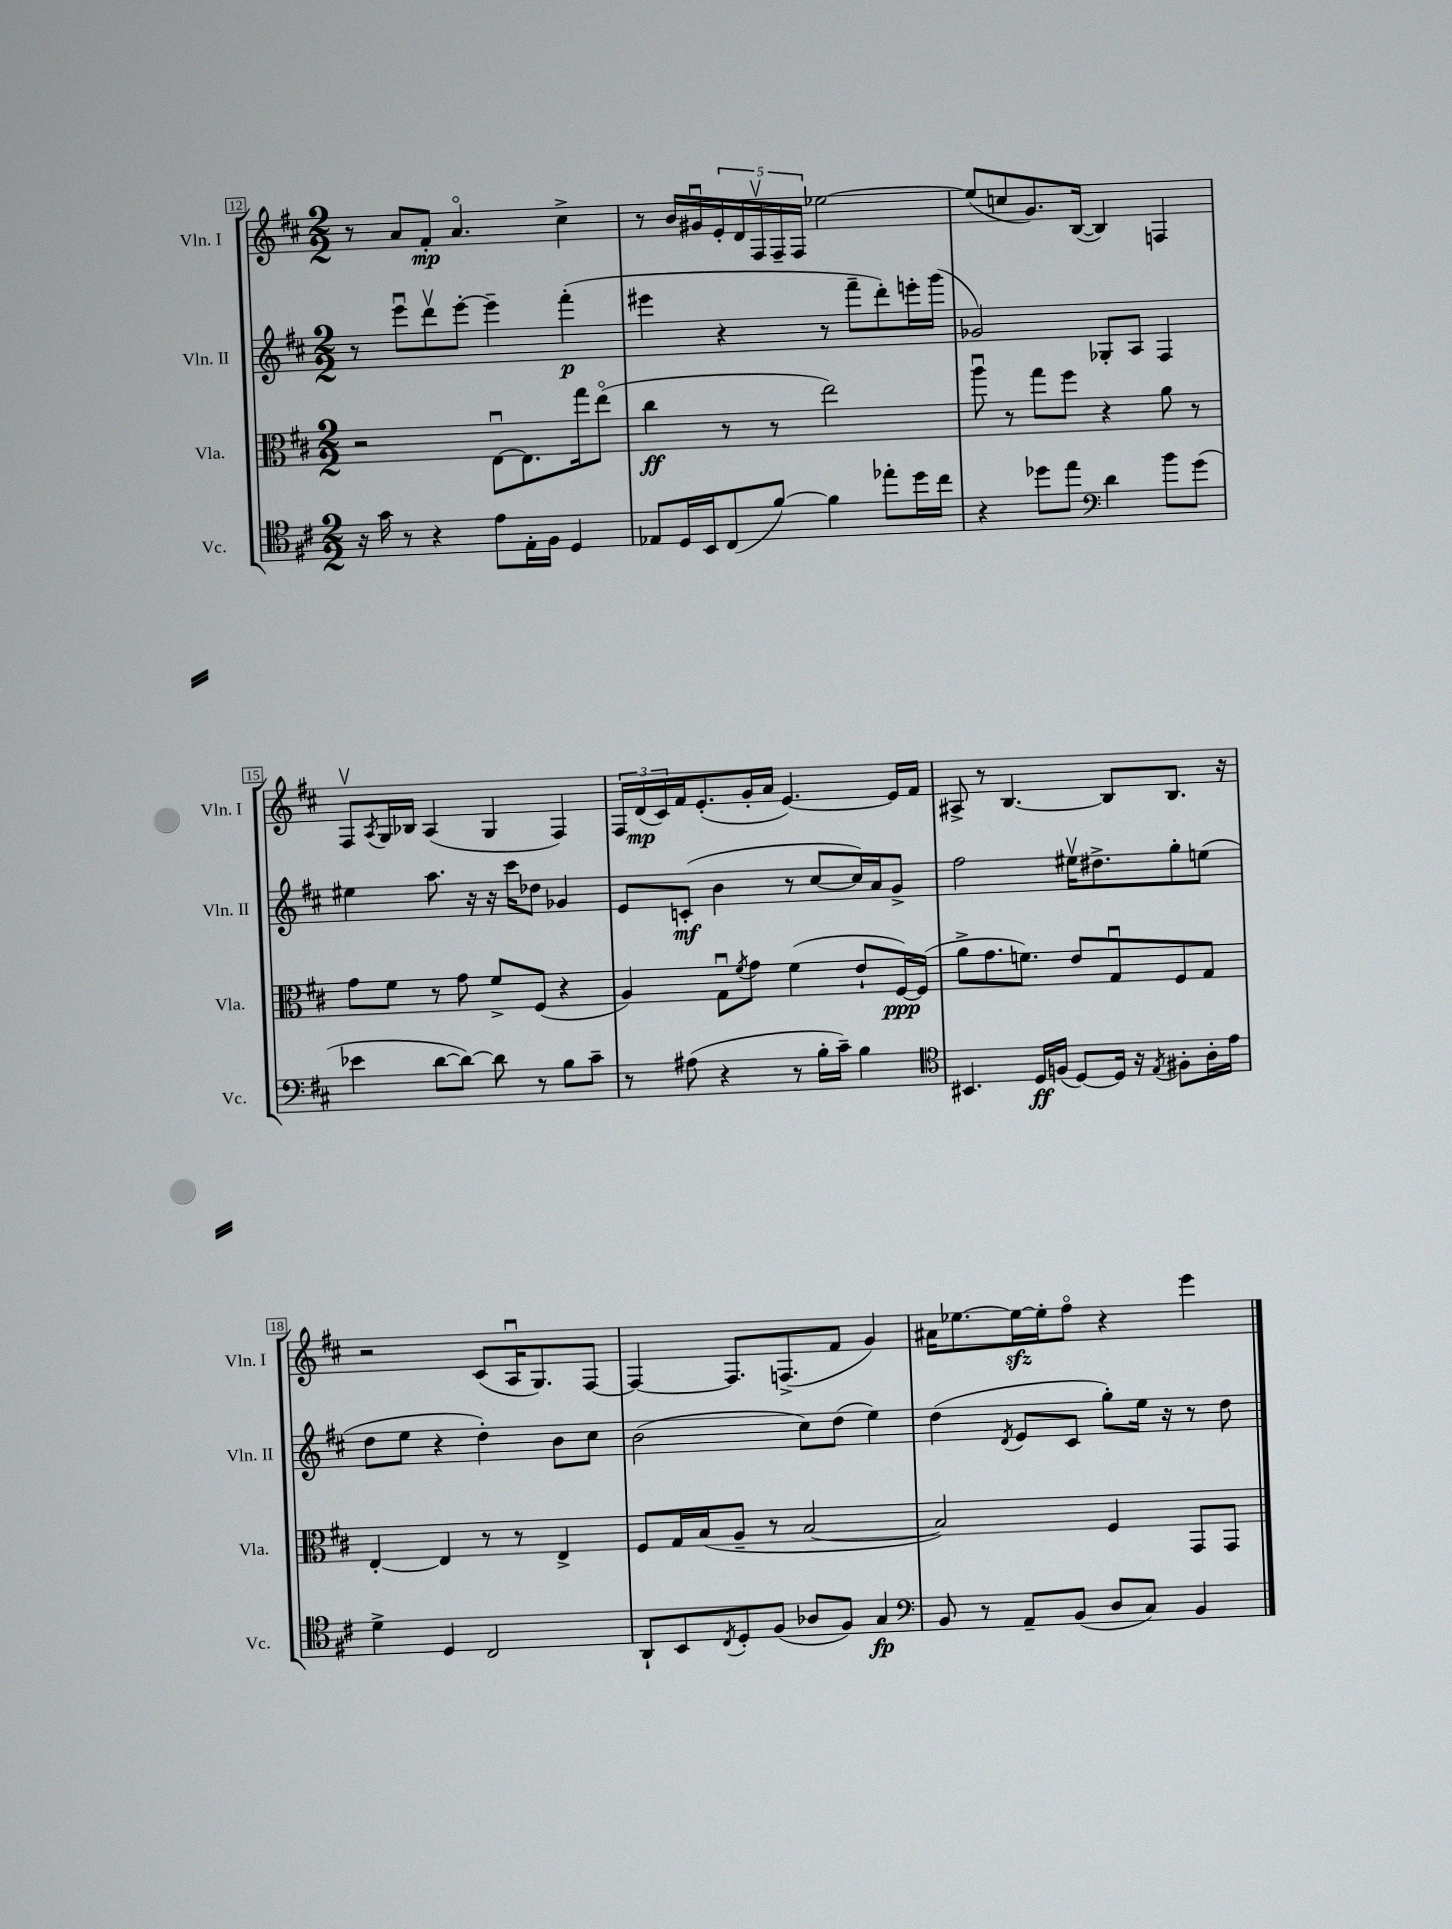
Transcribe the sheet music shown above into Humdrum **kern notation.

**kern	**dynam	**kern	**dynam	**kern	**dynam	**kern	**dynam
*part4	*part4	*part3	*part3	*part2	*part2	*part1	*part1
*staff4	*staff4	*staff3	*staff3	*staff2	*staff2	*staff1	*staff1
*I"Vc.	*	*I"Vla.	*	*I"Vln. II	*	*I"Vln. I	*
*I'Vc.	*	*I'Vla.	*	*I'Vln. II	*	*I'Vln. I	*
*clefC4	*	*clefC3	*	*clefG2	*	*clefG2	*
*k[f#c#]	*	*k[f#c#]	*	*k[f#c#]	*	*k[f#c#]	*
*M2/2	*	*M2/2	*	*M2/2	*	*M2/2	*
=12	=12	=12	=12	=12	=12	=12	=12
16r	.	2r	.	8r	.	8r	.
16g\	.	.	.	.	.	.	.
8r	.	.	.	8eeeu\L	.	8a/L	.
4r	.	.	.	8dddv\	.	8f#'/J	mp
.	.	.	.	[8eee'\J	.	4.a/	.
8e\L	.	[8Eu\L	.	4eee~\]	.	.	.
16E'\L	.	8.E\]	.	.	.	.	.
16F#\JJ	.	.	.	.	.	.	.
4D/	.	.	.	(4fff#'\	p	4cc#^\	.
.	.	16gg\k	.	.	.	.	.
.	.	(8ee\J	.	.	.	.	.
=13	=13	=13	=13	=13	=13	=13	=13
8E-X/L	.	4cc#\	ff	4eee#X\	.	8r	.
16D/L	.	.	.	.	.	16b/LL	.
16BB/J	.	.	.	.	.	16g#Xu/	.
(8C#/	.	8r	.	4r	.	20e'/	.
.	.	.	.	.	.	20d/	.
.	.	.	.	.	.	20F#v/	.
[8f#/J)	.	8r	.	.	.	.	.
.	.	.	.	.	.	20F#~/	.
.	.	.	.	.	.	20F#/JJ	.
4f#\]	.	2ee\)	.	8r	.	[2ee-X\	.
.	.	.	.	8fff#~\L	.	.	.
8ee-X'\L	.	.	.	8ddd'\)	.	.	.
16dd\L	.	.	.	16eeen'\L	.	.	.
16cc#\JJ	.	.	.	(16ggg\JJ	.	.	.
=14	=14	=14	=14	=14	=14	=14	=14
4r	.	8aau\	.	2g-X/)	.	(8ee-/L]	.
.	.	8r	.	.	.	8ccn/	.
8dd-X\L	.	8gg\L	.	.	.	8.g/)	.
8ee\J	.	8ff#\J	.	.	.	.	.
.	.	.	.	.	.	([16B/Jk	.
*clefF4	*	*	*	*	*	*	*
4d\	.	4r	.	8G-X'/L	.	4B/])	.
.	.	.	.	8A/J	.	.	.
8b\L	.	8a\	.	4F#/	.	4Fn/	.
(8g\J	.	8r	.	.	.	.	.
!!LO:LB:g=z
=15	=15	=15	=15	=15	=15	=15	=15
4e-X\	.	8g\L	.	4ee#X\	.	8F#v/L	.
.	.	.	.	.	.	8qA/	.
.	.	8f#\J	.	.	.	16G/L	.
.	.	.	.	.	.	16B-X/JJ	.
[8d\L	.	8r	.	8.aa\	.	(4A/	.
8d\J_)	.	8g\	.	.	.	.	.
.	.	.	.	16r	.	.	.
8d\]	.	8f#^/L	.	16r	.	4G/	.
.	.	.	.	16ccc#\KL	.	.	.
8r	.	(8F#/J	.	8dd-X\J	.	.	.
8B\L	.	4r	.	4g-X/	.	4F#/)	.
8c#~\J	.	.	.	.	.	.	.
=16	=16	=16	=16	=16	=16	=16	=16
8r	.	4A/)	.	8e/L	.	24F#/LL	.
.	.	.	.	.	.	(24d/	mp
.	.	.	.	.	.	24c#/)	.
(8A#X\	.	.	.	(8cn'/J	mf	16f#/J	.
.	.	.	.	.	.	(8.e'/	.
4r	.	8Gu\L	.	4b\	.	.	.
.	.	8qf#/	.	.	.	.	.
.	.	8g\J	.	.	.	16g'/L	.
.	.	.	.	.	.	16a/JJ	.
8r	.	(4f#\	.	8r	.	[4.e/)	.
16B'\LL	.	.	.	[8cc#/L	.	.	.
16c#~\JJ)	.	.	.	.	.	.	.
4B\	.	8e`/L	.	16cc#/L])	.	.	.
.	.	.	.	16a/J	.	.	.
.	.	[16F#/L)	ppp	8g^/J	.	16e/LL]	.
.	.	(16F#/JJ]	.	.	.	16f#/JJ	.
=17	=17	=17	=17	=17	=17	=17	=17
*clefC4	*	*	*	*	*	*	*
4.BB#X/	.	8a^\L	.	2ff#\	.	8A#X^/	.
.	.	8.g\	.	.	.	8r	.
.	.	.	.	.	.	[4.B/	.
.	.	8.fn\J)	.	.	.	.	.
16D/LL	ff	.	.	.	.	.	.
(16Fn/JJ	.	.	.	.	.	.	.
[8D/L)	.	8e/L	.	16ee#Xv\KL	.	.	.
.	.	.	.	8.dd#X^\	.	.	.
16D/Jk]	.	8Gu/	.	.	.	8B/L]	.
16r	.	.	.	.	.	.	.
8qE/	.	.	.	.	.	.	.
8F#X'\L	.	8F#/	.	8gg'\	.	8.B/J	.
16A'\L	.	8G/J	.	(8een\J	.	.	.
16e\JJ	.	.	.	.	.	16r	.
!!LO:LB:g=z
=18	=18	=18	=18	=18	=18	=18	=18
4d^\	.	[4E'/	.	8dd\L	.	2r	.
.	.	.	.	8ee\J	.	.	.
4D/	.	4E/]	.	4r	.	.	.
2C#/	.	8r	.	4dd'\)	.	(8c#/L	.
.	.	8r	.	.	.	16Au/K	.
.	.	.	.	.	.	8.G/)	.
.	.	4E^/	.	8b\L	.	.	.
.	.	.	.	8cc#\J	.	[8F#/J	.
=19	=19	=19	=19	=19	=19	=19	=19
8AA`/L	.	8F#/L	.	(2b\	.	4F#/_	.
8BB/	.	16G/L	.	.	.	.	.
.	.	(16B/J	.	.	.	.	.
8qC#/	.	.	.	.	.	.	.
8D'/	.	8A~/J	.	.	.	8.F#/L]	.
(8F#/J	.	8r	.	.	.	.	.
.	.	.	.	.	.	(8.Fn^/	.
8A-X/L	.	[2B/	.	8cc#\L)	.	.	.
8F#/J)	.	.	.	(8dd\J	.	8f#/J	.
4G/	fp	.	.	4ee\)	.	4g/)	.
=20	=20	=20	=20	=20	=20	=20	=20
*clefF4	*	*	*	*	*	*	*
8BB/	.	2B/])	.	(4dd\	.	16a#X\KL	.
.	.	.	.	.	.	[8.ee-X\	.
8r	.	.	.	.	.	.	.
.	.	.	.	8qd/	.	.	.
8AA~/L	.	.	.	8e/L	.	16ee-zz\L_	.
.	.	.	.	.	.	16ee-'\J]	.
(8BB/J	.	.	.	8c#/J	.	8ff#\J	.
8D/L	.	4F#/	.	8gg'\L)	.	4r	.
8C#/J)	.	.	.	16ee\Jk	.	.	.
.	.	.	.	16r	.	.	.
4BB/	.	8GG/L	.	8r	.	4eee\	.
.	.	8GG/J	.	8dd\	.	.	.
==	==	==	==	==	==	==	==
*-	*-	*-	*-	*-	*-	*-	*-
